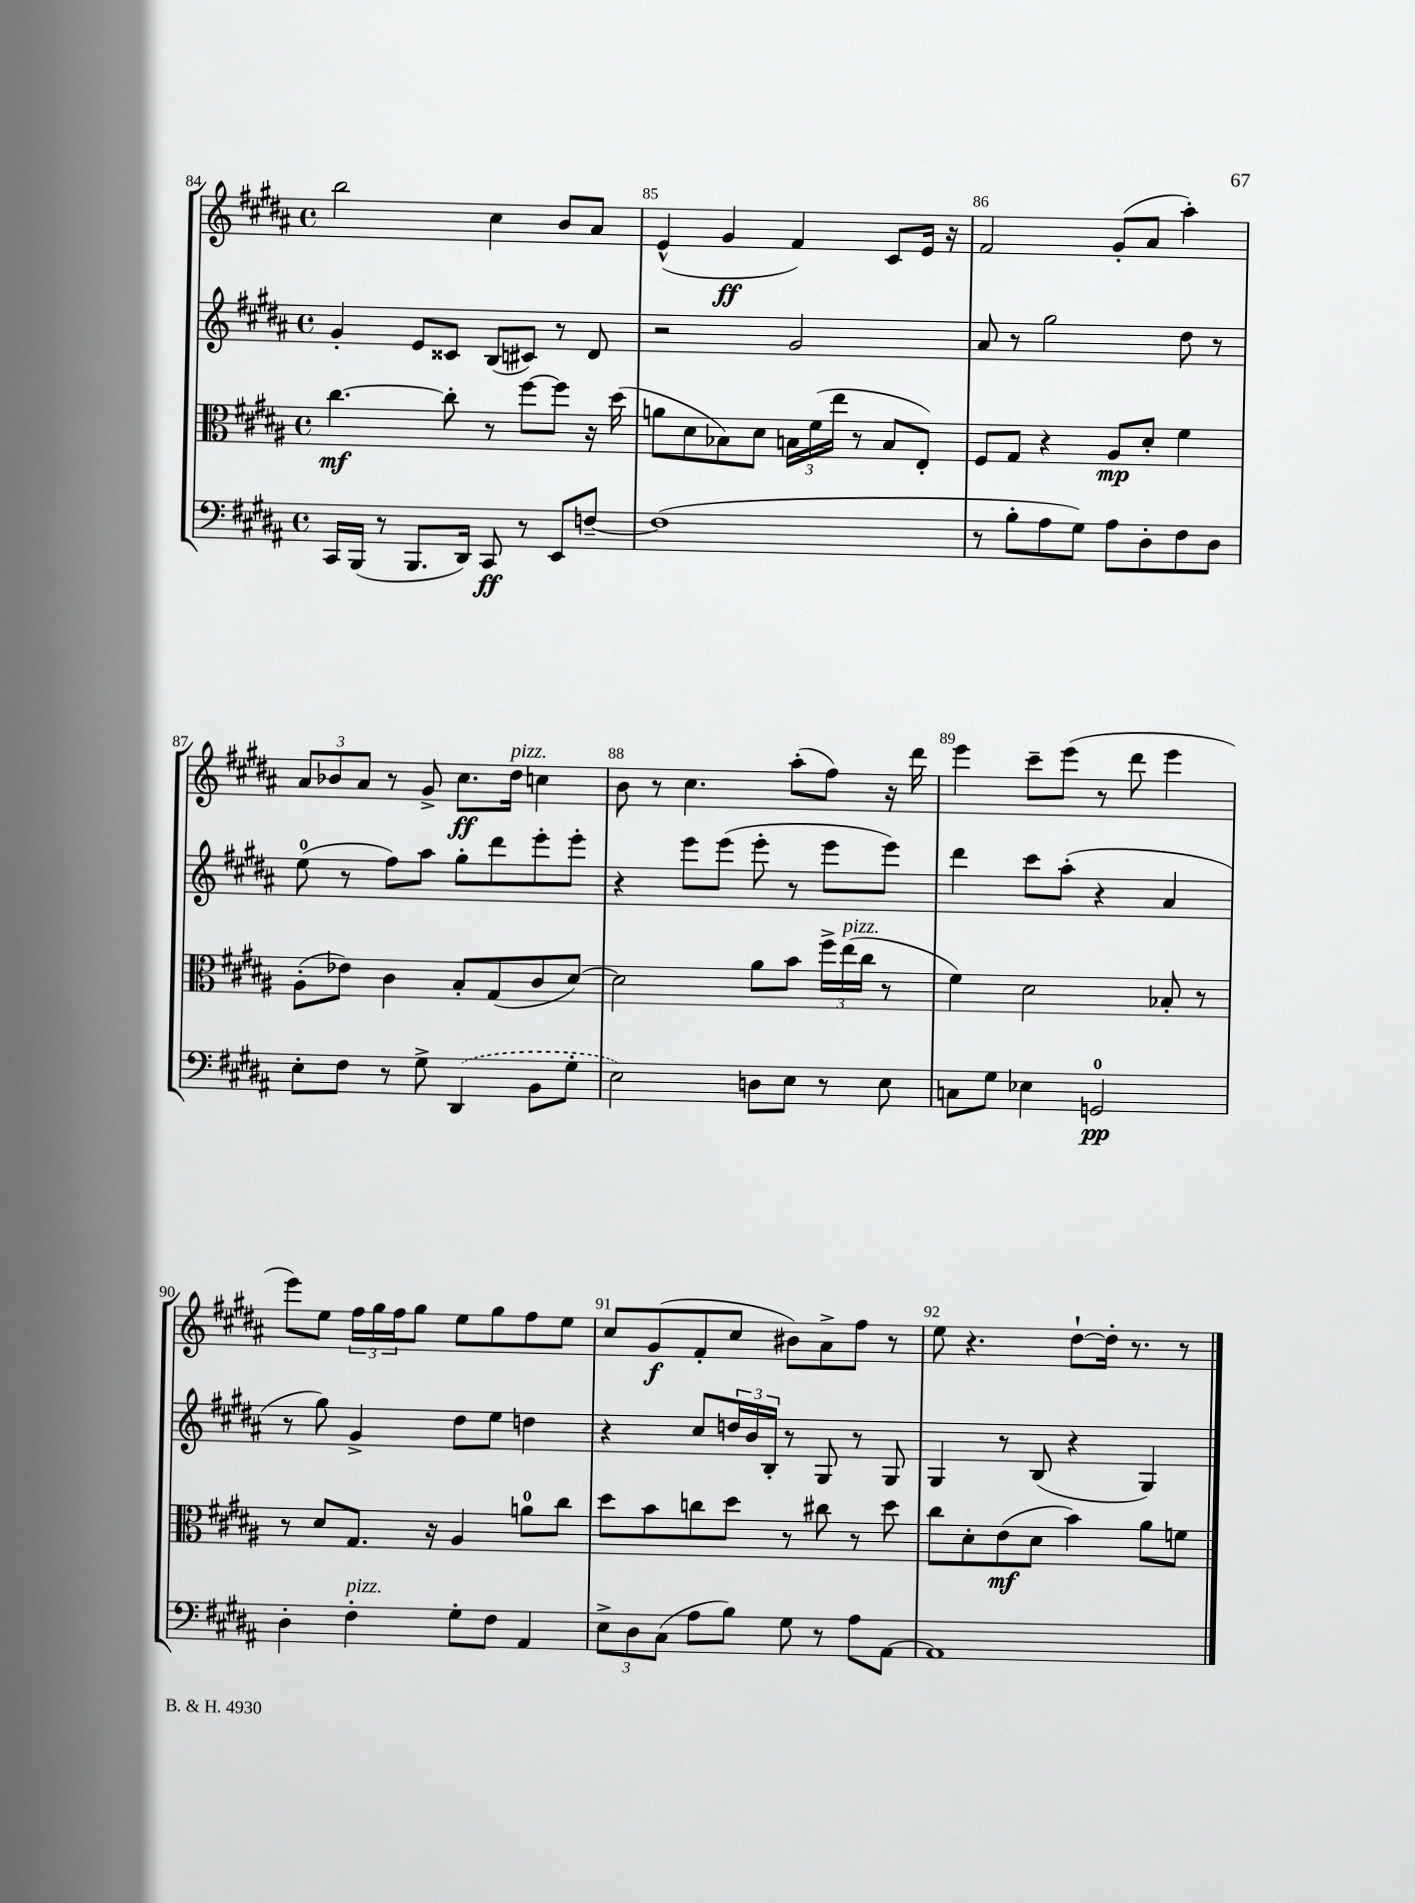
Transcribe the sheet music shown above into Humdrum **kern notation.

**kern	**dynam	**kern	**dynam	**kern	**kern	**dynam
*part4	*part4	*part3	*part3	*part2	*part1	*part1
*staff4	*staff4	*staff3	*staff3	*staff2	*staff1	*staff1
*clefF4	*	*clefC3	*	*clefG2	*clefG2	*
*k[f#c#g#d#a#]	*	*k[f#c#g#d#a#]	*	*k[f#c#g#d#a#]	*k[f#c#g#d#a#]	*
*M4/4	*	*M4/4	*	*M4/4	*M4/4	*
*met(c)	*	*met(c)	*	*met(c)	*met(c)	*
=84	=84	=84	=84	=84	=84	=84
16CC#/LL	.	[4.cc#\	mf	4g#'/	2bb\	.
(16BBB/JJ	.	.	.	.	.	.
8r	.	.	.	.	.	.
8.BBB/L	.	.	.	8e/L	.	.
.	.	8cc#'\]	.	8c##X/J	.	.
16DD#/Jk)	.	.	.	.	.	.
8CC#/	ff	8r	.	(8B/L	4cc#\	.
8r	.	[8ff#\L	.	8c#X/J)	.	.
8EE/L	.	8ff#\J]	.	8r	8b/L	.
[8Fn~/J	.	16r	.	8d#/	8a#/J	.
.	.	(16dd#\	.	.	.	.
=85	=85	=85	=85	=85	=85	=85
(1F]	.	8an\L	.	2r	(4e^^/	.
.	.	8d#\	.	.	.	.
.	.	8B-X\)	.	.	4g#/	ff
.	.	8d#\J	.	.	.	.
.	.	24Bn\LL	.	2g#/	4f#/)	.
.	.	(24f#\	.	.	.	.
.	.	24ee\JJ	.	.	.	.
.	.	8r	.	.	.	.
.	.	8B/L	.	.	8c#/L	.
.	.	8E'/J)	.	.	16e/Jk	.
.	.	.	.	.	16r	.
=86	=86	=86	=86	=86	=86	=86
8r	.	8F#/L	.	8a#/	2f#/	.
8B'\L	.	8G#/J	.	8r	.	.
8A#\	.	4r	.	2gg#\	.	.
8G#\J)	.	.	.	.	.	.
8A#\L	.	8A#/L	mp	.	(8g#'/L	.
8D#'\	.	8d#'/J	.	.	8a#/J	.
8F#\	.	4f#\	.	8dd#\	4aa#'\)	.
8D#\J	.	.	.	8r	.	.
!!LO:LB:g=z
=87	=87	=87	=87	=87	=87	=87
8E'\L	.	(8A#'\L	.	(8ee\	12a#/L	.
.	.	.	.	.	12b-X/	.
8F#\J	.	8e-X\J)	.	8r	.	.
.	.	.	.	.	12a#/J	.
8r	.	4c#\	.	8ff#\L)	8r	.
8G#^\	.	.	.	8aa#\J	8g#^/	.
(4DD#/	.	8B'/L	.	8gg#'\L	8.cc#\L	ff
.	.	(8G#/	.	8ddd#\	.	.
!	!	!	!	!	!LO:TX:a:i:t=pizz.	!
.	.	.	.	.	16dd#\Jk	.
8BB\L	.	8c#/	.	8eee'\	4ccn\	.
8G#'\J	.	[8d#/J)	.	8eee'\J	.	.
=88	=88	=88	=88	=88	=88	=88
2E\)	.	2d#\]	.	4r	8b\	.
.	.	.	.	.	8r	.
.	.	.	.	8eee\L	4.cc#\	.
.	.	.	.	(8eee\J	.	.
8Dn\L	.	8a#\L	.	8eee'\	.	.
8E\J	.	8b\J	.	8r	(8aa#'\L	.
8r	.	24ff#^\LL	.	8eee\L	8ff#\J)	.
!	!	!LO:TX:a:i:t=pizz.	!	!	!	!
.	.	(24ee\	.	.	.	.
.	.	24cc#\JJ	.	.	.	.
8E\	.	8r	.	8eee\J)	16r	.
.	.	.	.	.	16ddd#\	.
=89	=89	=89	=89	=89	=89	=89
8Cn\L	.	4f#\)	.	4ddd#\	4eee\	.
8G#\J	.	.	.	.	.	.
4E-X\	.	2d#\	.	8ccc#\L	8ccc#~\L	.
.	.	.	.	(8aa#'\J	(8eee\J	.
2GGn/	pp	.	.	4r	8r	.
.	.	.	.	.	8ddd#\	.
.	.	8B-X'/	.	4a#/	4eee\	.
.	.	8r	.	.	.	.
!!LO:LB:g=z
=90	=90	=90	=90	=90	=90	=90
4D#'\	.	8r	.	8r	8eee\L)	.
.	.	8d#/L	.	8gg#\)	8ee\J	.
!LO:TX:a:i:t=pizz.	!	!	!	!	!	!
4F#'\	.	8.G#/J	.	4g#^/	24ff#\LL	.
.	.	.	.	.	24gg#\	.
.	.	.	.	.	24ff#\J	.
.	.	.	.	.	8gg#\J	.
.	.	16r	.	.	.	.
8G#'\L	.	4A#/	.	8dd#\L	8ee\L	.
8F#\J	.	.	.	8ee\J	8gg#\	.
4AA#/	.	8an\L	.	4ddn\	8ff#\	.
.	.	8cc#\J	.	.	8ee\J	.
=91	=91	=91	=91	=91	=91	=91
12E^\L	.	8dd#\L	.	4r	8cc#/L	.
12D#\	.	.	.	.	.	.
.	.	8b\	.	.	(8g#/	f
(12C#\J	.	.	.	.	.	.
8A#\L	.	8ccn\	.	8cc#/L	8f#'/	.
8B\J)	.	8dd#\J	.	24ddn/L	8cc#/J	.
.	.	.	.	24b/	.	.
.	.	.	.	24B'/JJ	.	.
8G#\	.	8r	.	8r	8b#X\L)	.
8r	.	8cc#X\	.	8G#/	8a#^\	.
8A#\L	.	8r	.	8r	8ff#\J	.
[8AA#\J	.	8dd#\	.	8G#/	8r	.
=92	=92	=92	=92	=92	=92	=92
1AA#]	.	8cc#\L	.	4G#/	8ee\	.
.	.	8d#'\	.	.	4.r	.
.	.	(8e\	mf	8r	.	.
.	.	8d#\J	.	(8B/	.	.
.	.	4b\)	.	4r	[8dd#`\L	.
.	.	.	.	.	16dd#'\Jk]	.
.	.	.	.	.	8.r	.
.	.	8a#\L	.	4G#/)	.	.
.	.	8fn\J	.	.	8r	.
==	==	==	==	==	==	==
*-	*-	*-	*-	*-	*-	*-
